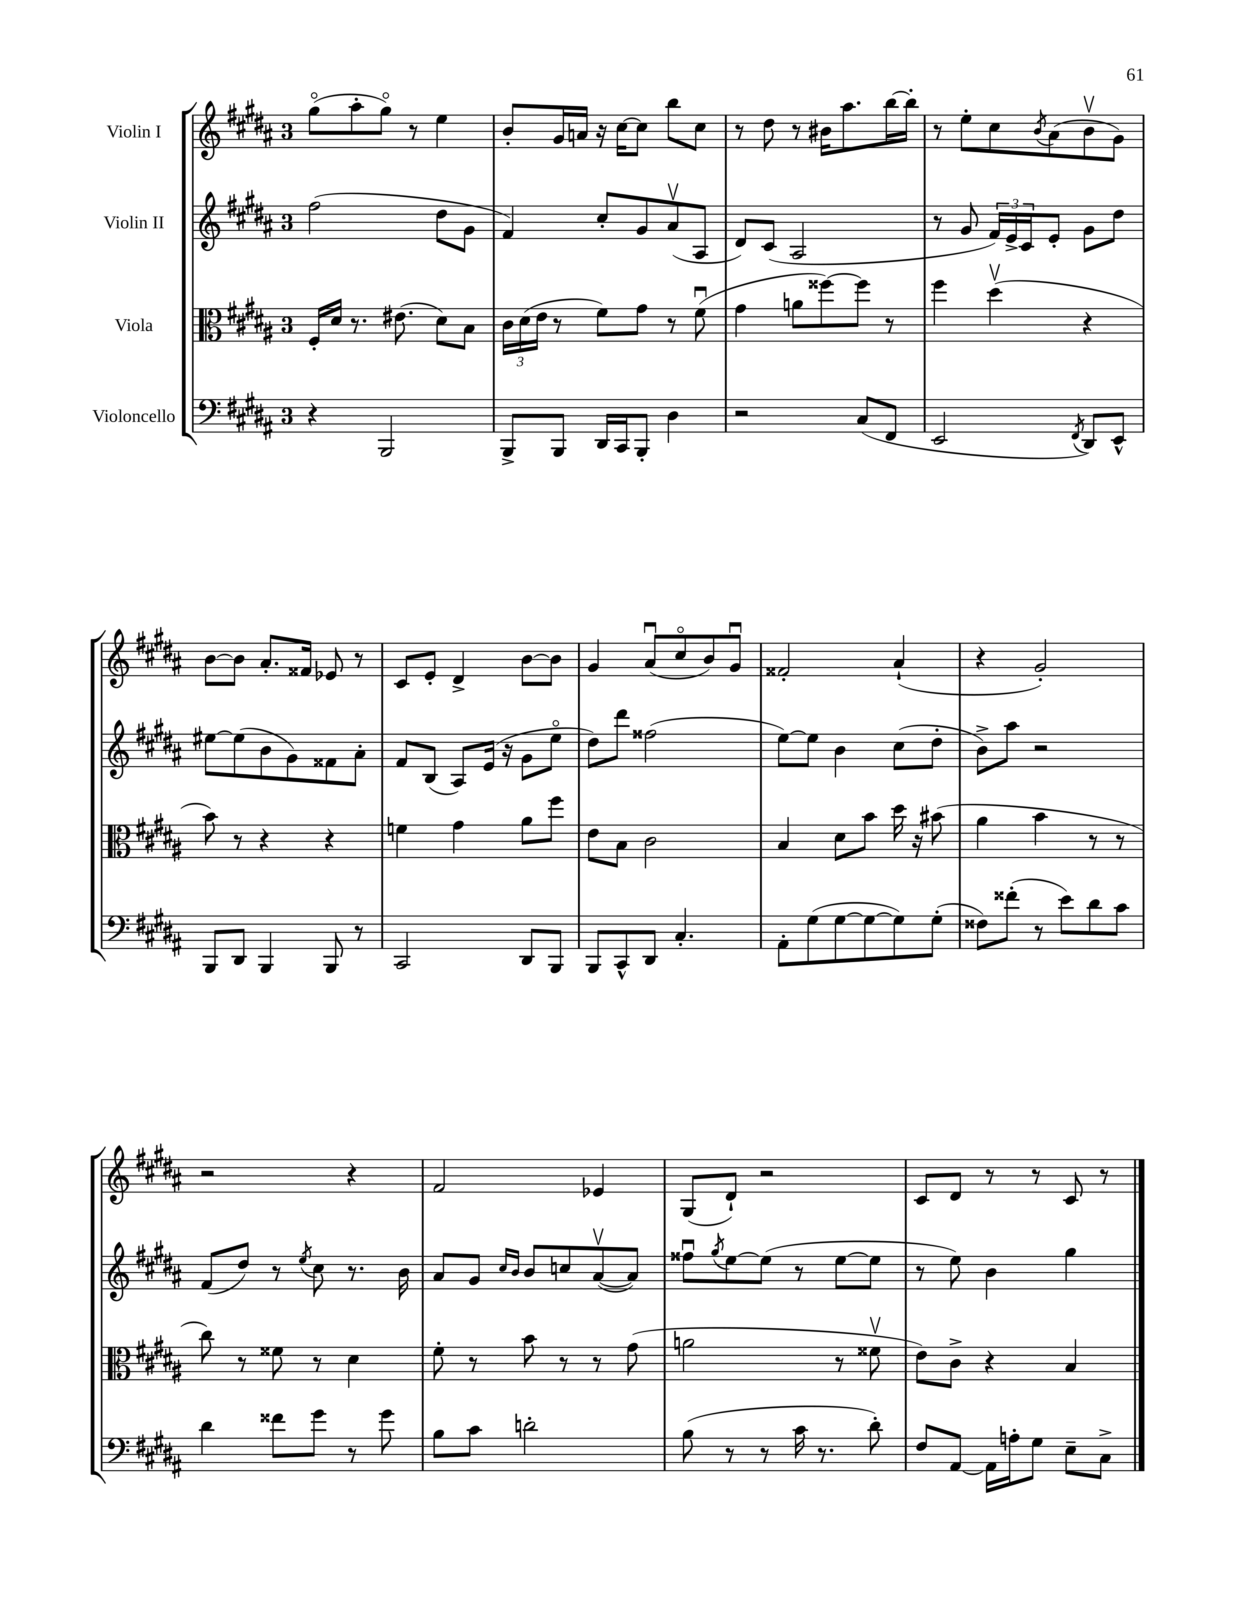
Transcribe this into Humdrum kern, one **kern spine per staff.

**kern	**kern	**kern	**kern
*staff4	*staff3	*staff2	*staff1
*clefF4	*clefC3	*clefG2	*clefG2
*k[f#c#g#d#a#]	*k[f#c#g#d#a#]	*k[f#c#g#d#a#]	*k[f#c#g#d#a#]
*M3/4	*M3/4	*M3/4	*M3/4
4r	16F#'	(2ff#	(8gg#o
.	16d#	.	.
.	8.r	.	8aa#'
2BBB	.	.	8gg#o)
.	(8.e#	.	.
.	.	.	8r
.	8d#)	8dd#	4ee
.	8B	8g#	.
=	=	=	=
8BBB^	24c#	4f#)	8b'
.	(24d#	.	.
.	24e	.	.
8BBB	8r	.	16g#
.	.	.	16a
16DD#	8f#)	8cc#'	16r
16CC#	.	.	[16cc#
8BBB'	8g#	8g#	8cc#]
4D#	8r	(8a#v	8bb
.	(8f#u	8A#	8cc#
=	=	=	=
2r	4g#	8d#)	8r
.	.	(8c#	8dd#
.	8a	2A#	8r
.	[8ff##)	.	16b#
.	.	.	8.aa#
(8C#	8ff##]	.	.
8FF#	8r	.	[16bb
.	.	.	16bb']
=	=	=	=
2EE	4ff#	8r	8r
.	.	8g#	8ee'
.	(4dd#v	24f#)	8cc#
.	.	24e^	.
.	.	24c#	.
.	.	.	8qb
.	.	8e'	(8a#
8qFF#	.	.	.
8DD#)	4r	8g#	8bv
8EE^^	.	8dd#	8g#)
=	=	=	=
8BBB	8b)	[8ee#	[8b
8DD#	8r	(8ee#]	8b]
4BBB	4r	8b	8.a#'
.	.	8g#)	.
.	.	.	16f##
8BBB	4r	8f##	8e-
8r	.	8a#'	8r
=	=	=	=
2CC#	4f	8f#	8c#
.	.	(8B	8e'
.	4g#	8A#)	4d#^
.	.	(16e	.
.	.	16r	.
8DD#	8a#	8g#	[8b
8BBB	8ff#	8eeo	8b]
=	=	=	=
8BBB	8e	8dd#)	4g#
8CC#^^	8B	8ddd#	.
8DD#	2c#	(2ff##	(8a#u
4.C#'	.	.	8cc#o
.	.	.	8b)
.	.	.	8g#u
=	=	=	=
8AA#'	4B	[8ee)	2f##'
(8G#	.	8ee]	.
[8G#	8d#	4b	.
8G#_	8b	.	.
8G#])	16dd#	(8cc#	(4a#`
.	16r	.	.
(8G#'	(8b#	8dd#'	.
=	=	=	=
8F##)	4a#	8b^)	4r
(8f##'	.	8aa#	.
8r	4b	2r	2g#')
8e)	.	.	.
8d#	8r	.	.
8c#	8r	.	.
=	=	=	=
4d#	8cc#)	(8f#	2r
.	8r	8dd#)	.
8f##	8f##	8r	.
.	.	8qee	.
8g#	8r	8cc#	.
8r	4d#	8.r	4r
8g#	.	.	.
.	.	16b	.
=	=	=	=
8B	8f#'	8a#	2f#
8c#	8r	8g#	.
.	.	16qqcc#	.
.	.	16qqb	.
2d'	8b	8b	.
.	8r	8cc	.
.	8r	([8a#v	4e-
.	(8g#	8a#])	.
=	=	=	=
(8B	2a	8ff##u	(8G#
.	.	8qgg#	.
8r	.	[8ee	8d#`)
8r	.	(8ee]	2r
16c#	.	8r	.
8.r	.	.	.
.	8r	[8ee	.
8d#')	8f##v	8ee]	.
=	=	=	=
8F#	8e)	8r	8c#
[8AA#	8c#^	8ee)	8d#
16AA#]	4r	4b	8r
16A'	.	.	.
8G#	.	.	8r
8E~	4B	4gg#	8c#
8C#^	.	.	8r
==	==	==	==
*-	*-	*-	*-
